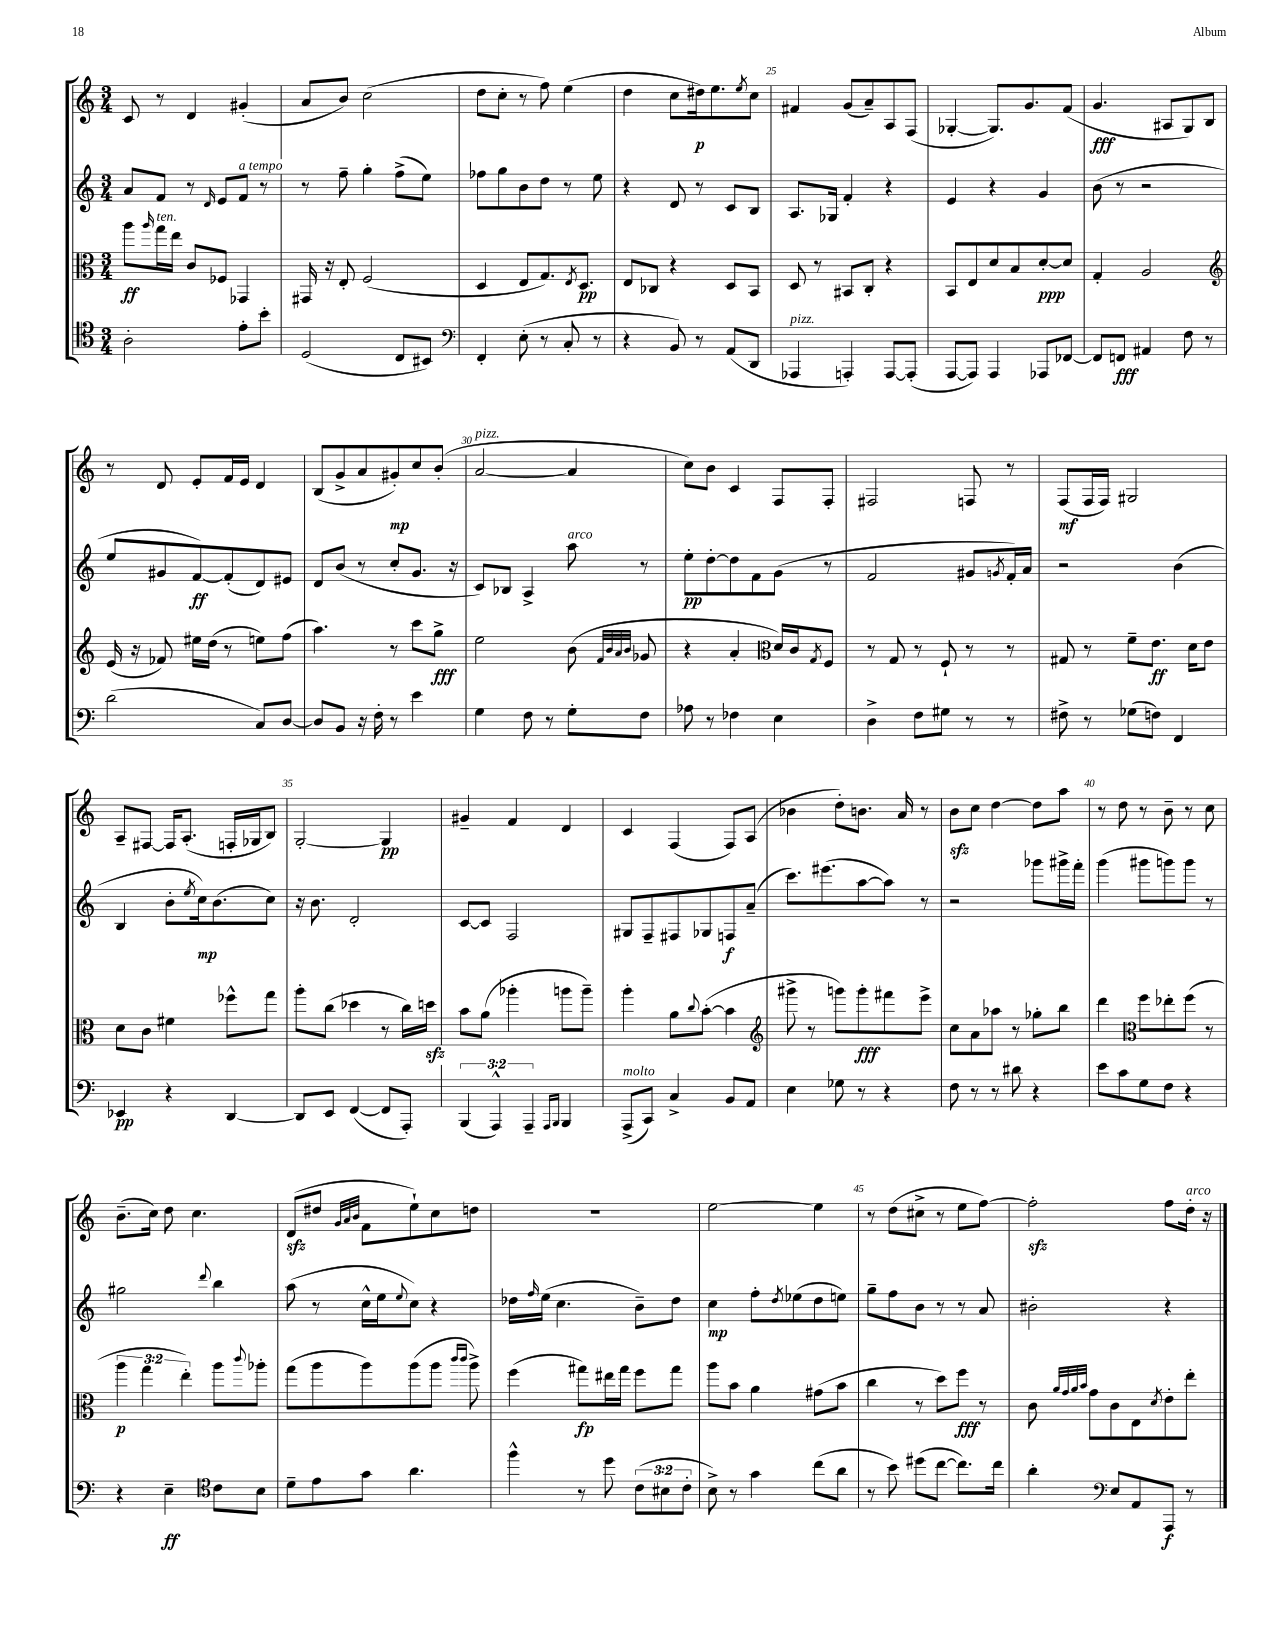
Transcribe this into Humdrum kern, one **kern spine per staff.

**kern	**kern	**kern	**kern
*staff4	*staff3	*staff2	*staff1
*clefC4	*clefC3	*clefG2	*clefG2
*k[]	*k[]	*k[]	*k[]
*M3/4	*M3/4	*M3/4	*M3/4
2A'\	8aa\L	8a/L	8c/
.	16qqaa/	.	.
.	16gg\L	8f/J	8r
.	16ee\JJ	.	.
.	8c/L	8r	4d/
.	.	16qqd/	.
.	8F-/J	8e/L	.
8e'\L	4GG-/	8f/J	(4g#'/
8b'\J	.	8r	.
=	=	=	=
(2D/	16GG#/	8r	8a/L
.	16r	.	.
.	8E'/	8ff~\	8b/J)
.	(2F/	4gg'\	(2cc\
8C/L	.	(8ff^\L	.
8BB#/J)	.	8ee\J)	.
=	=	=	=
*clefF4	*	*	*
4FF'/	4D/	8ff-\L	8dd\L
.	.	8gg\	8cc'\J
(8E'\	8E/L	8b\	8r
8r	8.G/)	8dd\J	8ff\)
8C'/	.	8r	(4ee\
.	8qE/	.	.
.	8.D/J	.	.
8r	.	8ee\	.
=	=	=	=
4r	8E/L	4r	4dd\
.	8C-/J	.	.
8BB/)	4r	8d/	8cc\L
8r	.	8r	16dd#\k)
.	.	.	8.ee\
(8AA/L	8D/L	8c/L	.
.	.	.	8qee/
8DD/J	8BB/J	8B/J	8cc\J
=	=	=	=
4AAA-/	8D/	8.A/L	4f#/
.	8r	.	.
.	.	16G-/Jk	.
4AAA'/)	8BB#/L	4f'/	(8g/L
.	8C'/J	.	8a~/)
[8AAA/L	4r	4r	8A/
(8AAA'/]J	.	.	(8F/J
=	=	=	=
[8AAA/L	8BB/L	4e/	[4G-'/
8AAA/]J)	8E/	.	.
4AAA/	8d/	4r	8.G-/]L)
.	8B/	.	.
.	.	.	8.g/
8AAA-/L	[8d'/	4g/	.
[8FF-/J	8d/]J	.	(8f/J
=	=	=	=
8FF-/]L	4G'/	(8b\	4.g/
8FF/J	.	8r	.
4AA#/	2A/	2r	.
.	.	.	8A#/L
8F\	.	.	8G/)
8r	.	.	8B/J
=	=	=	=
*	*clefG2	*	*
(2d\	(16e/	8ee/L	8r
.	16r	.	.
.	8f-/)	8g#/	8d/
.	16ee#\LL	[8f/)	8e'/L
.	(16dd\JJ	.	.
.	8r	(8f'/]	16f/L
.	.	.	16e/JJ
8C/L)	8ee\L)	8d/)	4d/
[8D/J	(8ff\J	8e#/J	.
=	=	=	=
8D/]L	4.aa\)	8d/L	(8B/L
8BB/J	.	(8b/J	8g^/
16r	.	8r	8a/
16F'\	.	.	.
8r	8r	8cc'/L	8g#'/)
4e\	8ccc\L	8.g/J	8cc/
.	8gg^\J	.	(8b'/J
.	.	16r	.
=	=	=	=
4G\	2ee\	8c/L)	[2a/
.	.	8B-/J	.
8F\	.	4A^/	.
8r	.	.	.
8G'\L	(8b\	8aa\	4a/]
.	32qqf/LLL	.	.
.	32qqb/	.	.
.	32qqa/	.	.
.	32qqb/JJJ	.	.
8F\J	8g-/	8r	.
=	=	=	=
8A-\	4r	8ee'\L	8cc\L)
8r	.	[8dd'\	8b\J
4F-\	4a'/	8dd\]	4c/
.	.	8f\	.
*	*clefC3	*	*
4E\	16d/LL)	(8g\J	8F/L
.	16c/J	.	.
.	8qG/	.	.
.	8F/J	8r	8F'/J
=	=	=	=
4D^\	8r	2f/	2F#/
.	8G/	.	.
8F\L	8r	.	.
8G#\J	8F`/	.	.
8r	8r	8g#/L	8F/
.	.	8qg/	.
8r	8r	16f'/L)	8r
.	.	16a/JJ	.
=	=	=	=
8F#^\	8G#/	2r	(8F/L
8r	8r	.	16F/L
.	.	.	16F/JJ)
(8G-\L	8f~\L	.	2G#/
8F\J)	8.e\J	.	.
4FF/	.	(4b\	.
.	16d\LK	.	.
.	8e\J	.	.
=	=	=	=
4EE-/	8d\L	4B/	8A~/L
.	8c\J	.	[8F#/J
4r	4f#\	8b'\L	16F#/]LK
.	.	.	(8.A'/J
.	.	8qee/	.
.	.	16cc\k)	.
.	.	(8.b\	.
[4DD/	8ff-^^\L	.	16F'/LL
.	.	.	16G-/J
.	8gg\J	8cc\J)	8B/J)
=	=	=	=
8DD/]L	8aa'\L	16r	[2G'/
.	.	8.b\	.
8EE/J	(8cc\J	.	.
([4FF/	4dd-\	2d'/	.
8FF/]L	8r	.	4G/]
8AAA'/J)	16cc\LL)	.	.
.	16dd\JJ	.	.
=	=	=	=
(6BBB/	8b\L	[8c/L	4g#~/
.	(8a\J	8c/]J	.
6AAA^^/)	.	.	.
.	4aa-'\	2F/	4f/
6AAA~/	.	.	.
16qqAAA/LL	.	.	.
16qqBBB/JJ	.	.	.
4BBB/	8aa\L	.	4d/
.	8aa~\J)	.	.
=	=	=	=
(8AAA^/L	4aa'\	8G#/L	4c/
8CC/J)	.	8F~/	.
4C^/	8a\L	8F#/	(4F/
.	8qqcc/	.	.
.	([8b'\J	8G-/	.
8BB/L	4b\]	8F/	8F/L)
8AA/J	.	(8a~/J	(8A/J
=	=	=	=
*	*clefG2	*	*
4E\	8ggg#^\	8.ccc\L)	4b-\
.	8r	.	.
.	.	(8.eee#\	.
8G-\	8ggg\L)	.	8dd'\L)
8r	8ggg'\	[8aa\	8.b\J
4r	8fff#\	8aa\]J)	.
.	.	.	16a/
.	8eee^\J	8r	8r
=	=	=	=
8F\	8cc\L	2r	8b\L
8r	8a\	.	8cc\J
8r	8aa-\J	.	[4dd\
8d#\	8r	.	.
4r	8gg-'\L	8ggg-\L	8dd\]L
.	8bb\J	16ggg#^\L	8aa\J
.	.	16fff'\JJ	.
=	=	=	=
8e\L	4ddd\	(4ggg\	8r
8c\	.	.	8dd\
*	*clefC3	*	*
8G\	8ff\L	8ggg#\L	8r
8F\J	8ee-'\	8ggg\)	8b~\
4r	(8ff\J	8ggg\J	8r
.	8r	8r	8cc\
=	=	=	=
4r	6aa\	2gg#\	(8.b~\L
.	6gg\	.	.
.	.	.	16cc\Jk)
4E~\	.	.	8dd\
.	6ee'\)	.	.
.	.	.	4.cc\
*clefC4	*	*	*
.	.	8qqddd/	.
8c\L	8aa\L	4bb\	.
.	8qqccc/	.	.
8B\J	8aa-'\J	.	.
=	=	=	=
8d~\L	(8gg\L	(8aa\	(8d/L
8e\	8aa\	8r	8dd#/J
.	.	.	32qqg/LLL
.	.	.	32qqa/
.	.	.	32qqb/JJJ
8g\J	8aa\)	16cc^^\LL	8f\L
.	.	16ee\J	.
.	.	8qqee/	.
4.a\	(8aa\	8cc\J)	8ee`\)
.	8aa\J	4r	8cc\
.	16qqccc/LL	.	.
.	16qqccc/JJ	.	.
.	8aa^\)	.	8dd\J
=	=	=	=
4ff^^\	(4ff\	16dd-\LL	2.r
.	.	16qqff/	.
.	.	(16ee\JJ	.
.	.	4.cc\	.
8r	8gg#\L)	.	.
8dd\	16ee#\L	.	.
.	16gg#\JJ	.	.
(12c\L	8ff\L	8b~\L)	.
12B#\	.	.	.
.	8gg#\J	8dd-\J	.
12c'\J	.	.	.
=	=	=	=
8B^\)	8aa\L	4cc\	[2ee\
8r	8b\J	.	.
4g\	4a\	8ff'\L	.
.	.	8qdd/	.
.	.	(8ee-\	.
(8cc\L	(8g#\L	8dd\	4ee\]
8a\J	8b\J	8ee\J)	.
=	=	=	=
8r	4cc\	8gg~\L	8r
8b\)	.	8ff\	(8dd\L
(8dd#\L	8r	8b\J	8cc#^\J
[8cc\J	8dd\L)	8r	8r
8.cc\]L)	8ff\J	8r	8ee\L
.	8r	8a/	[8ff\J)
16cc\Jk	.	.	.
=	=	=	=
4a'\	8c\	2b#'\	2ff'\]
.	32qqa/LLL	.	.
.	32qqg/	.	.
.	32qqa/	.	.
.	32qqb/JJJ	.	.
.	8g\L	.	.
*clefF4	*	*	*
8E/L	8c\	.	.
8AA/	8E\	.	.
.	8qd/	.	.
8AAA/J	8e'\	4r	8ff\L
8r	8ee'\J	.	16dd'\Jk
.	.	.	16r
==	==	==	==
*-	*-	*-	*-
